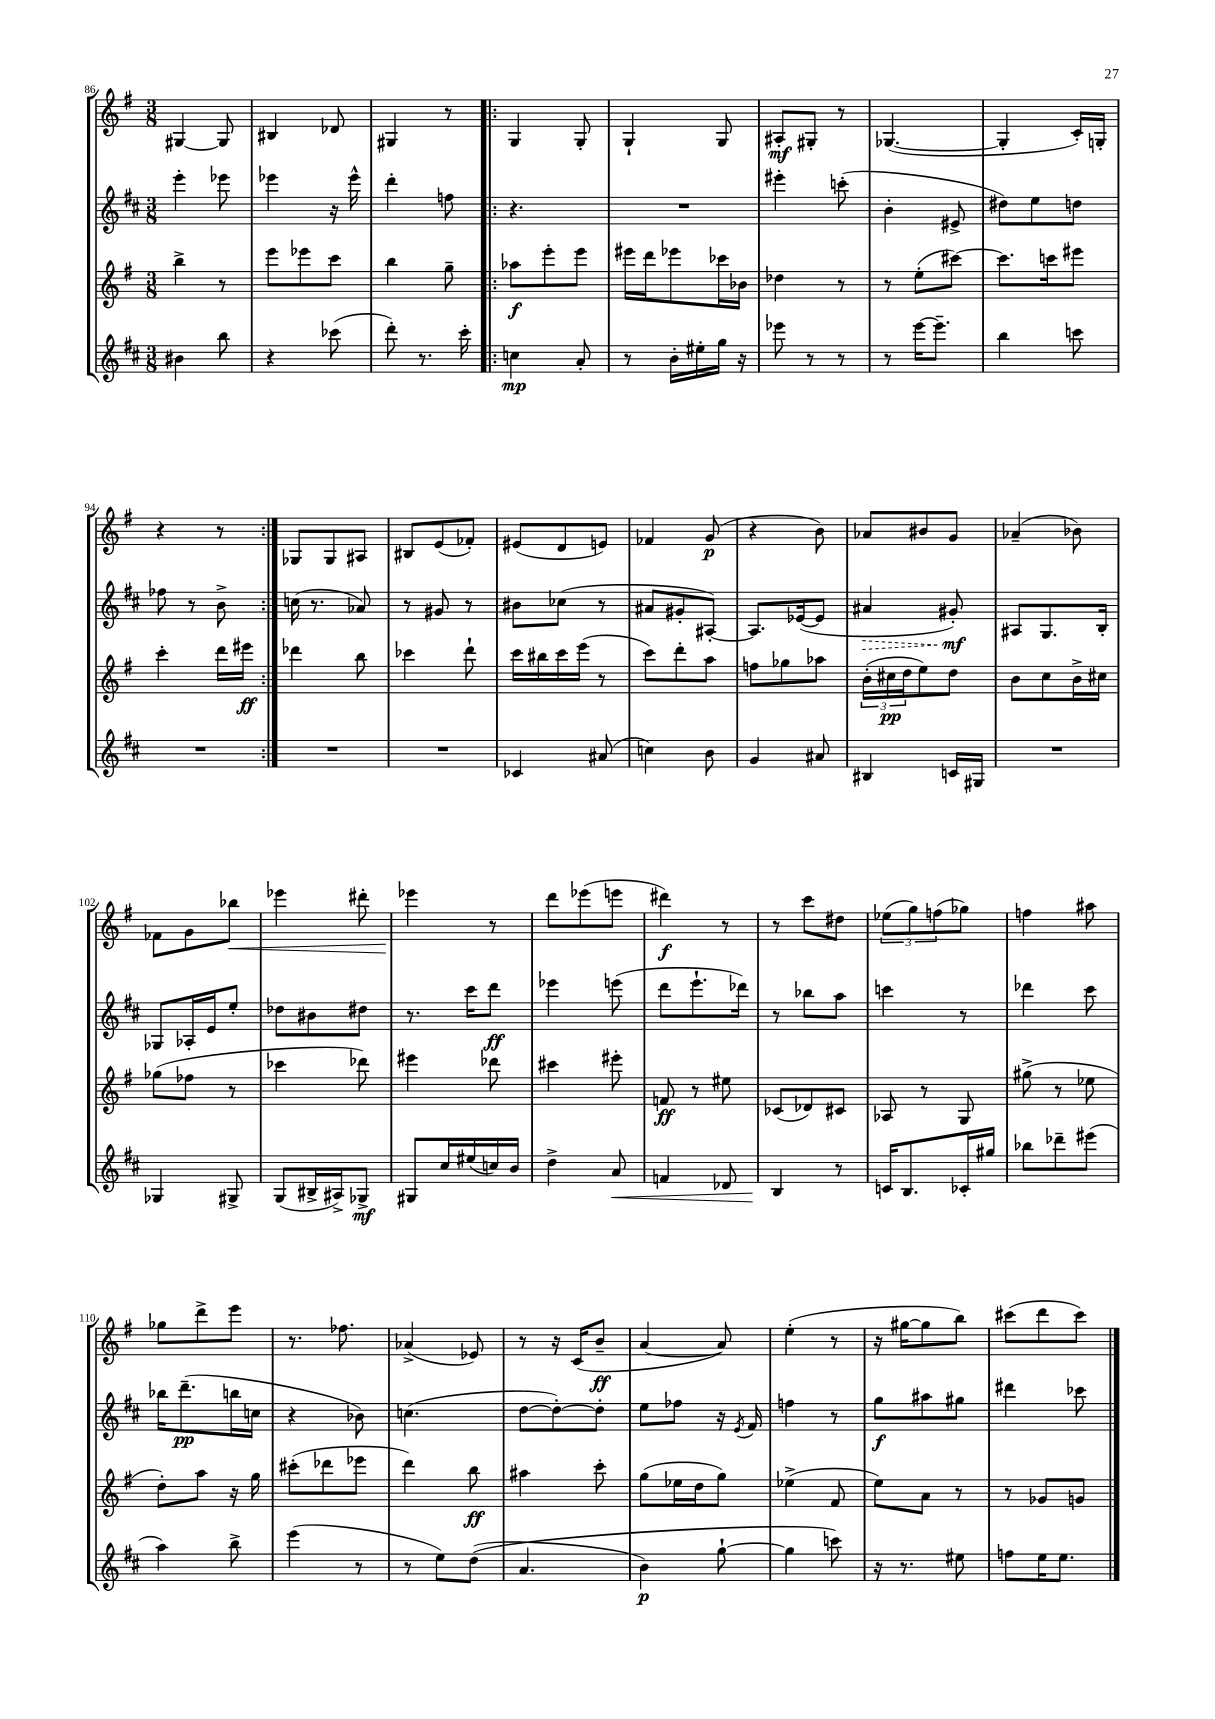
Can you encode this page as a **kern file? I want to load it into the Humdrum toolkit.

**kern	**dynam	**kern	**dynam	**kern	**dynam	**kern	**dynam
*part4	*part4	*part3	*part3	*part2	*part2	*part1	*part1
*staff4	*staff4	*staff3	*staff3	*staff2	*staff2	*staff1	*staff1
*clefG2	*	*clefG2	*	*clefG2	*	*clefG2	*
*k[f#c#]	*	*k[f#]	*	*k[f#c#]	*	*k[f#]	*
*M3/8	*	*M3/8	*	*M3/8	*	*M3/8	*
=86	=86	=86	=86	=86	=86	=86	=86
4b#X\	.	4bb^\	.	4eee'\	.	[4G#X/	.
8bb\	.	8r	.	8eee-X\	.	8G#/]	.
=87	=87	=87	=87	=87	=87	=87	=87
4r	.	8eee\L	.	4eee-X\	.	4B#X/	.
.	.	8eee-X\	.	.	.	.	.
(8ccc-X\	.	8ccc\J	.	16r	.	8d-X/	.
.	.	.	.	16eee-^^\	.	.	.
=88	=88	=88	=88	=88	=88	=88	=88
8ddd'\)	.	4bb\	.	4ddd'\	.	4G#X/	.
8.r	.	.	.	.	.	.	.
.	.	8gg~\	.	8ffn\	.	8r	.
16ccc#'\	.	.	.	.	.	.	.
=89!|:	=89!|:	=89!|:	=89!|:	=89!|:	=89!|:	=89!|:	=89!|:
4ccn\	mp	8aa-X\L	f	4.r	.	4G/	.
.	.	8eee'\	.	.	.	.	.
8a'/	.	8eee\J	.	.	.	8G'/	.
=90	=90	=90	=90	=90	=90	=90	=90
8r	.	16eee#X\LL	.	4.r	.	4G`/	.
.	.	16ddd\J	.	.	.	.	.
16b'\LL	.	8eee-X\	.	.	.	.	.
16ee#X'\	.	.	.	.	.	.	.
16gg\JJ	.	16ccc-X\L	.	.	.	8G/	.
16r	.	16b-X\JJ	.	.	.	.	.
=91	=91	=91	=91	=91	=91	=91	=91
8eee-X\	.	4dd-X\	.	4eee#X'\	.	8A#X'/L	mf
8r	.	.	.	.	.	8G#X'/J	.
8r	.	8r	.	(8cccn'\	.	8r	.
=92	=92	=92	=92	=92	=92	=92	=92
8r	.	8r	.	4b'\	.	([4.G-X/	.
[16eee\KL	.	(8ee'\L	.	.	.	.	.
8.eee~\J]	.	.	.	.	.	.	.
.	.	[8ccc#X\J)	.	8e#X^/	.	.	.
=93	=93	=93	=93	=93	=93	=93	=93
4bb\	.	8.ccc#\L]	.	8dd#X\L)	.	4G-'/]	.
.	.	.	.	8ee\	.	.	.
.	.	16cccn\k	.	.	.	.	.
8cccn\	.	8eee#X\J	.	8ddn\J	.	16c'/LL)	.
.	.	.	.	.	.	16Gn'/JJ	.
!!LO:LB:g=z
=94	=94	=94	=94	=94	=94	=94	=94
4.r	.	4ccc'\	.	8ff-X\	.	4r	.
.	.	.	.	8r	.	.	.
.	.	16ddd\LL	.	8b^\	.	8r	.
.	.	16eee#X\JJ	ff	.	.	.	.
=95:|!	=95:|!	=95:|!	=95:|!	=95:|!	=95:|!	=95:|!	=95:|!
4.r	.	4ddd-X\	.	(16ccn\	.	8G-X/L	.
.	.	.	.	8.r	.	.	.
.	.	.	.	.	.	8G-/	.
.	.	8bb\	.	8a-X/)	.	8A#X/J	.
=96	=96	=96	=96	=96	=96	=96	=96
4.r	.	4ccc-X\	.	8r	.	8B#X/L	.
.	.	.	.	8g#X/	.	(8e/	.
.	.	8ddd`\	.	8r	.	8f-X'/J)	.
=97	=97	=97	=97	=97	=97	=97	=97
4c-X/	.	16ccc\LL	.	8b#X\L	.	(8e#X/L	.
.	.	16bb#X\	.	.	.	.	.
.	.	16ccc\	.	(8cc-X\J	.	8d/	.
.	.	(16eee\JJ	.	.	.	.	.
(8a#X/	.	8r	.	8r	.	8en/J)	.
=98	=98	=98	=98	=98	=98	=98	=98
4ccn\)	.	8ccc\L)	.	8a#X/L	.	4f-X/	.
.	.	8ddd'\	.	8g#X'/	.	.	.
8b\	.	8aa\J	.	[8A#X'/J)	.	(8g/	p
=99	=99	=99	=99	=99	=99	=99	=99
4g/	.	8ffn\L	.	8.A#/L]	.	4r	.
.	.	8gg-X\	.	.	.	.	.
.	.	.	.	([16e-X/k	.	.	.
8a#X/	.	8aa-X\J	.	8e-/J]	.	8b\)	.
=100	=100	=100	=100	=100	=100	=100	=100
!	!	!	!	!	!LO:HP:b	!	!
4B#X/	.	(24b'\LL	.	4a#X/	>	8a-X/L	.
.	.	24cc#X\	pp	.	.	.	.
.	.	24dd\J	.	.	.	.	.
.	.	8ee\)	.	.	.	8b#X/	.
16cn/LL	.	8dd\J	.	8g#X'/)	mf	8g/J	.
16G#X/JJ	.	.	.	.	.	.	.
.	.	.	.	.	]	.	.
=101	=101	=101	=101	=101	=101	=101	=101
4.r	.	8b\L	.	8A#X/L	.	(4a-X~/	.
.	.	8cc\	.	8.G/	.	.	.
.	.	16b^\L	.	.	.	8b-X\)	.
.	.	16cc#X\JJ	.	16B'/Jk	.	.	.
!!LO:LB:g=z
=102	=102	=102	=102	=102	=102	=102	=102
4G-X/	.	(8gg-X\L	.	8G-X/L	.	8f-X\L	.
.	.	8ff-X\J	.	16A-X'/L	.	8g\	.
.	.	.	.	16e/J	.	.	.
!	!	!	!	!	!	!	!LO:HP:b
8G#X^/	.	8r	.	8ee'/J	.	8bb-X\J	<
=103	=103	=103	=103	=103	=103	=103	=103
(8G/L	.	4ccc-X\	.	8dd-X\L	.	4eee-X\	.
16B#X^/L	.	.	.	8b#X\	.	.	.
16A#X^/J)	.	.	.	.	.	.	.
8G-X^/J	mf	8ddd-X\)	.	8dd#X\J	.	8ddd#X'\	.
=104	=104	=104	=104	=104	=104	=104	=104
8G#X/L	.	4eee#X\	.	8.r	.	4eee-X\	.
16cc#/L	.	.	.	.	.	.	.
(16ee#X/	.	.	.	16ccc#\KL	.	.	.
16ccn/)	.	8ddd-X\	.	8ddd\J	ff	8r	[
16b/JJ	.	.	.	.	.	.	.
=105	=105	=105	=105	=105	=105	=105	=105
4dd^\	.	4ccc#X\	.	4eee-X\	.	8ddd\L	.
.	.	.	.	.	.	(8eee-X\	.
!	!LO:HP:b	!	!	!	!	!	!
8a/	<	8eee#X'\	.	(8eeen\	.	8eeen\J	.
=106	=106	=106	=106	=106	=106	=106	=106
4fn/	.	8fn/	ff	8ddd\L	.	4ddd#X\)	f
.	.	8r	.	8.eee`\	.	.	.
8d-X/	.	8ee#X\	.	.	.	8r	.
.	.	.	.	16ddd-X\Jk)	.	.	.
=107	=107	=107	=107	=107	=107	=107	=107
4B/	.	(8c-X/L	.	8r	.	8r	.
.	.	8d-X/)	.	8bb-X\L	.	8ccc\L	.
8r	[	8c#X/J	.	8aa\J	.	8dd#X\J	.
=108	=108	=108	=108	=108	=108	=108	=108
16cn/KL	.	8A-X/	.	4cccn\	.	(12ee-X\L	.
8.B/	.	.	.	.	.	.	.
.	.	.	.	.	.	12gg\)	.
.	.	8r	.	.	.	.	.
.	.	.	.	.	.	(12ffn\	.
16c-X'/L	.	8G/	.	8r	.	8gg-X\J)	.
16gg#X/JJ	.	.	.	.	.	.	.
=109	=109	=109	=109	=109	=109	=109	=109
8bb-X\L	.	(8gg#X^\	.	4ddd-X\	.	4ffn\	.
8ddd-X~\	.	8r	.	.	.	.	.
(8eee#X\J	.	8ee-X\	.	8ccc#\	.	8aa#X\	.
!!LO:LB:g=z
=110	=110	=110	=110	=110	=110	=110	=110
4aa\)	.	8dd'\L)	.	16bb-X\KL	.	8gg-X\L	.
.	.	.	.	(8.ddd~\	pp	.	.
.	.	8aa\J	.	.	.	8ddd^\	.
8bb^\	.	16r	.	16bbn\L	.	8eee\J	.
.	.	16gg\	.	16ccn\JJ	.	.	.
=111	=111	=111	=111	=111	=111	=111	=111
(4eee\	.	(8ccc#X'\L	.	4r	.	8.r	.
.	.	8ddd-X\	.	.	.	.	.
.	.	.	.	.	.	8.ff-X\	.
8r	.	8eee-X\J	.	8b-X\)	.	.	.
=112	=112	=112	=112	=112	=112	=112	=112
8r	.	4ddd\)	.	(4.ccn\	.	(4a-X^/	.
8ee\L)	.	.	.	.	.	.	.
((8dd\J	.	8bb\	ff	.	.	8e-X/)	.
=113	=113	=113	=113	=113	=113	=113	=113
4.a/	.	4aa#X\	.	[8dd\L	.	8r	.
.	.	.	.	8dd'\_)	.	16r	.
.	.	.	.	.	.	(16c/KL	.
.	.	8ccc'\	.	8dd'\J]	.	8b~/J	ff
=114	=114	=114	=114	=114	=114	=114	=114
4b\)	p	(8gg\L	.	8ee\L	.	[4a/	.
.	.	16ee-X\L	.	8ff-X\J	.	.	.
.	.	16dd\J	.	.	.	.	.
[8gg`\	.	8gg\J)	.	16r	.	8a/])	.
.	.	.	.	8qe/	.	.	.
.	.	.	.	16f#/	.	.	.
=115	=115	=115	=115	=115	=115	=115	=115
4gg\]	.	(4ee-X^\	.	4ffn\	.	(4ee'\	.
8cccn\)	.	8f#/	.	8r	.	8r	.
=116	=116	=116	=116	=116	=116	=116	=116
16r	.	8ee\L)	.	8gg\L	f	16r	.
8.r	.	.	.	.	.	[16gg#X\KL	.
.	.	8a\J	.	8aa#X\	.	8gg#\]	.
8ee#X\	.	8r	.	8gg#X\J	.	8bb\J)	.
=117	=117	=117	=117	=117	=117	=117	=117
8ffn\L	.	8r	.	4ddd#X\	.	(8ccc#X\L	.
16ee\K	.	8g-X/L	.	.	.	8ddd\	.
8.ee\J	.	.	.	.	.	.	.
.	.	8gn/J	.	8ccc-X\	.	8ccc#\J)	.
==	==	==	==	==	==	==	==
*-	*-	*-	*-	*-	*-	*-	*-
